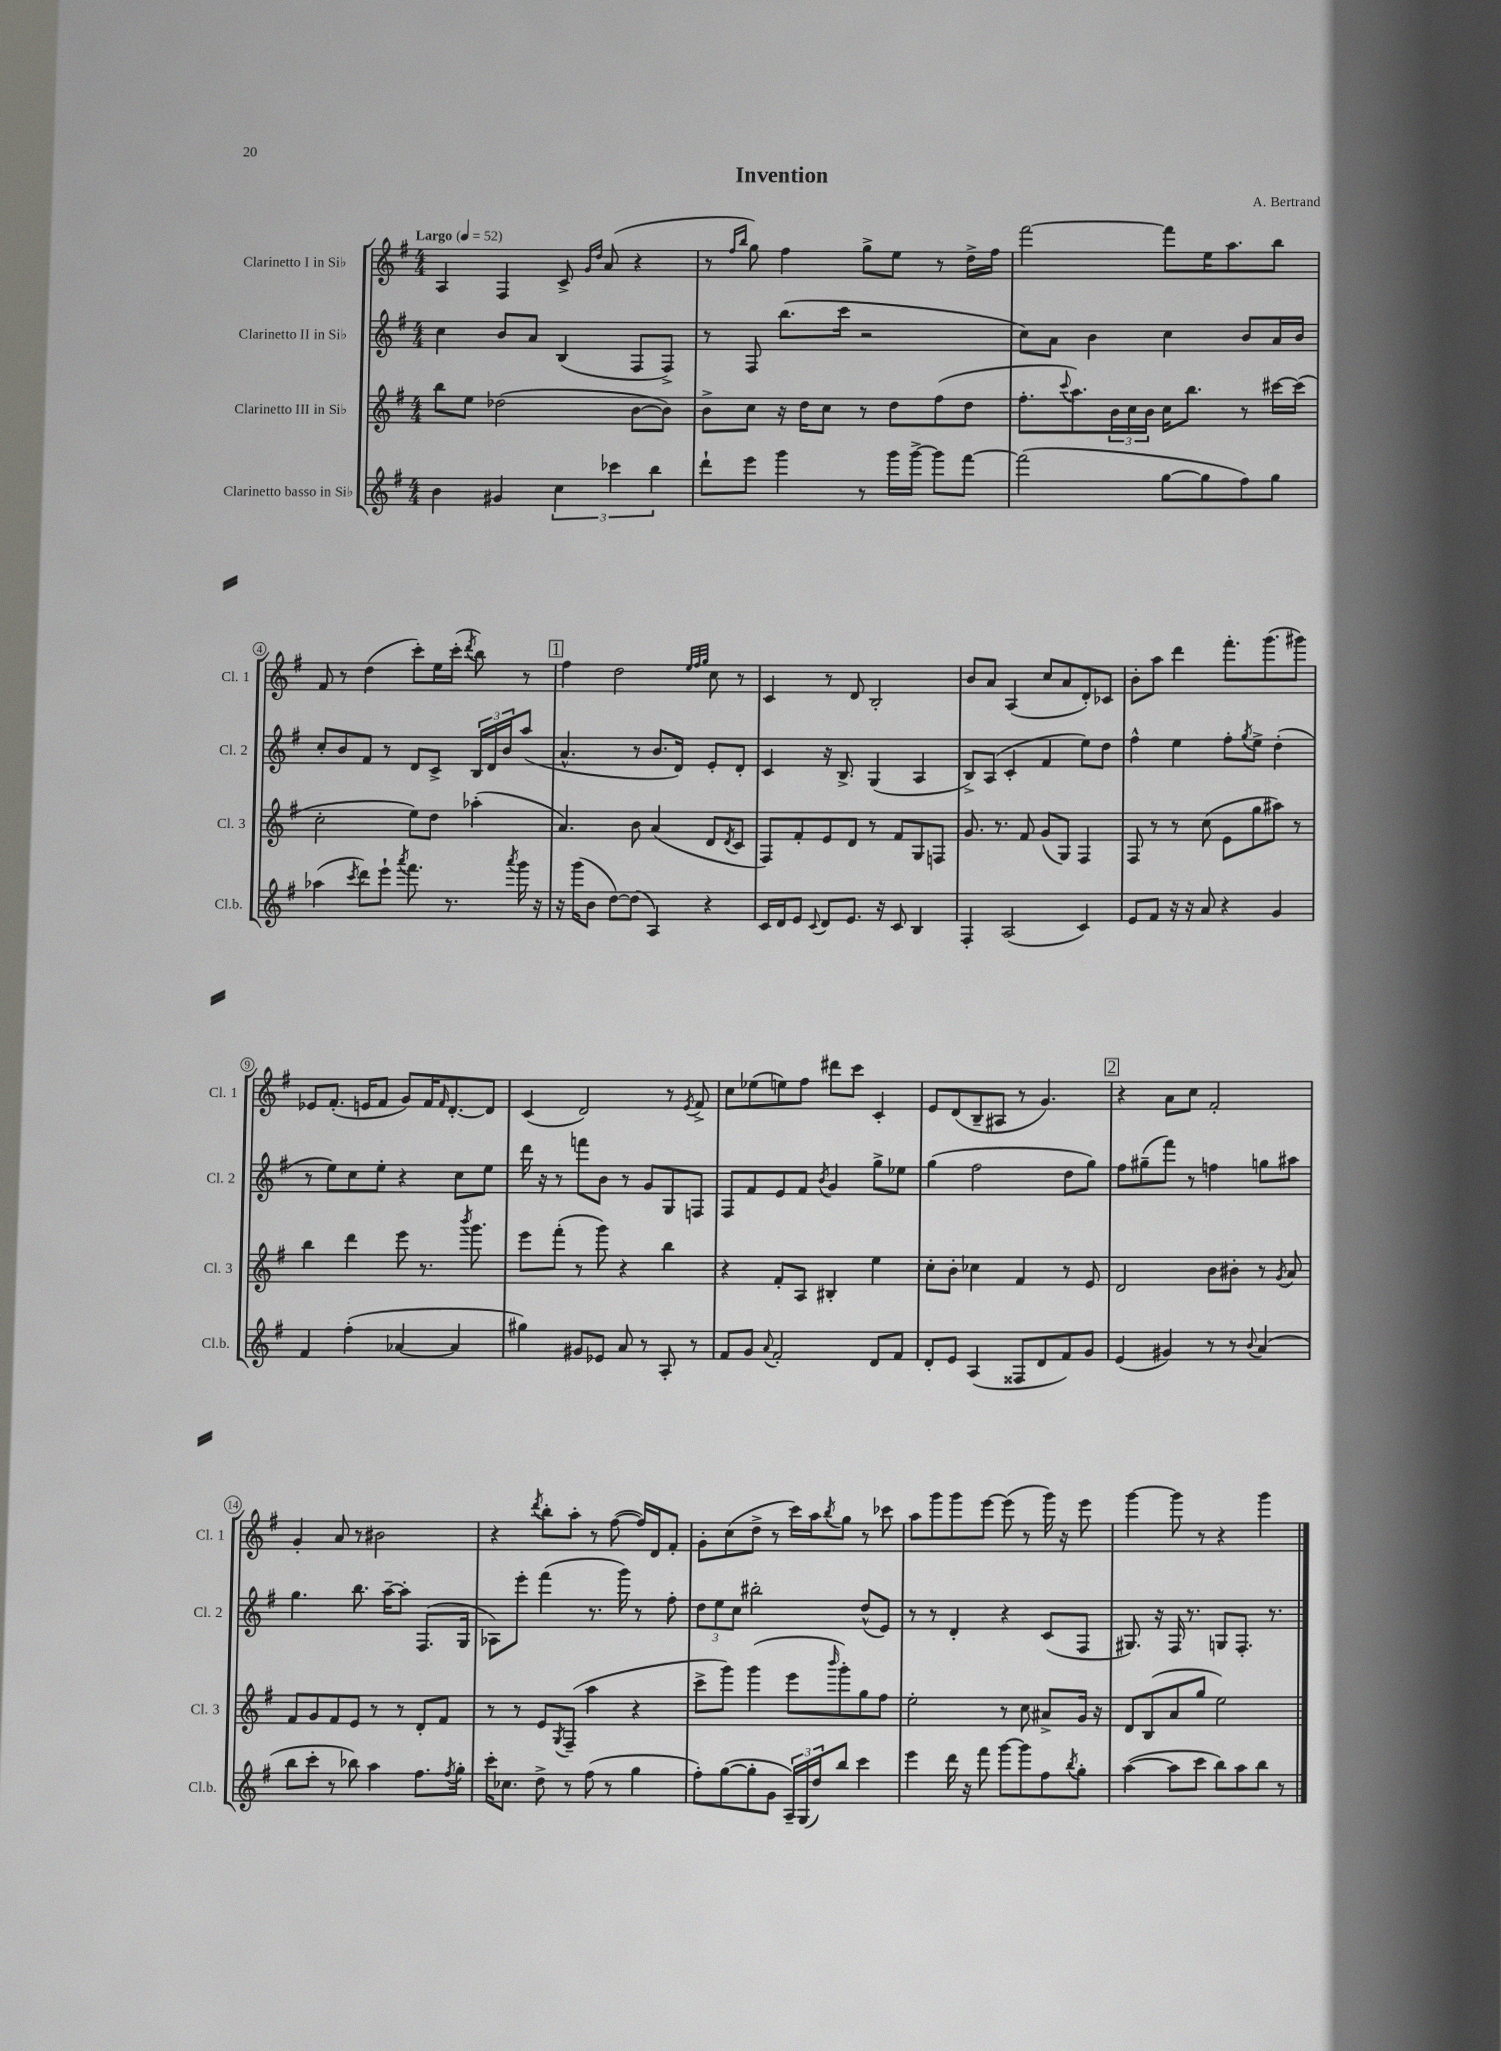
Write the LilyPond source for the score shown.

\header { title = "Invention" composer = "A. Bertrand" }
<<
\new StaffGroup <<
\new Staff = "s0" \with { instrumentName = "Clarinetto I in Sib" shortInstrumentName = "Cl. 1" } {
    \clef treble \key g \major \numericTimeSignature \time 4/4 \tempo "Largo" 4 = 52
    a4 fis4 c'8-> \grace { g'16 d''16 } a'8( r4 |
    r8 \grace { fis''16 b''16 } g''8) fis''4 g''8-> e''8 r8 d''16-> fis''16 |
    fis'''2~ fis'''8 e''16 a''8. b''8 |
    fis'8 r8 d''4( c'''8-.) e''16 c'''16-.( \acciaccatura { d'''8 } b''8) r8 |
    \mark \markup { \box "1" } fis''4 d''2 \grace { e''32 fis''32 g''32 } c''8 r8 |
    c'4 r8 d'8 b2-. |
    b'8 a'8 a4( c''8 a'8 d'8-.) ces'8 |
    b'8-. a''8 d'''4 fis'''8.-. g'''8.( gis'''8) |
    ees'8 fis'8.-.( e'16 fis'8 g'8) fis'16 \grace { fis'16 } d'8.~-. d'8 |
    c'4( d'2) r8 \acciaccatura { e'8 } fis'8-> |
    c''8 ees''8( e''8) fis''8 dis'''8 c'''8 c'4-. |
    e'8 d'8( b8-- ais8 r8 g'4.) |
    \mark \markup { \box "2" } r4 a'8 c''8 fis'2-. |
    g'4-. a'8 r8 bis'2 |
    r4 \acciaccatura { d'''8 } b''8-. a''8-. r8 fis''8~( fis''16) d'16 fis'8-. |
    g'8-. c''8( d''8-> r8 c'''16) a''16 \acciaccatura { b''8 } g''8 r8 ces'''8 |
    a''8 g'''8 g'''8 e'''8~ e'''8( r8 g'''16) r16 e'''8 |
    g'''4~ g'''8 r8 r4 g'''4 \bar "|." |
}
\new Staff = "s1" \with { instrumentName = "Clarinetto II in Sib" shortInstrumentName = "Cl. 2" } {
    \clef treble \key g \major \numericTimeSignature \time 4/4
    c''4 b'8 a'8 b4( fis8 fis8->) |
    r8 fis8 b''8.( c'''16 r2 |
    c''8) a'8 b'4 c''4 b'8 a'16 b'16 |
    c''8-. b'8 fis'8 r8 d'8 c'8-> \tuplet 3/2 { b16 d'16 b'16 } a''8( |
    \mark \markup { \box "1" } a'4.-^ r8 b'8. d'16) e'8-. d'8-. |
    c'4 r16 b8.-> g4( a4 |
    b8->) a8( c'4-. fis'4 e''8) d''8 |
    fis''4-^ e''4 fis''8-. \acciaccatura { g''8 } e''8-> d''4-.( |
    r8 e''8) c''8 e''8-. r4 c''8 e''8 |
    d'''16 r16 r8 f'''8 b'8 r8 g'8 g8 f8 |
    fis8 fis'8 e'8 fis'8 \acciaccatura { b'8 } g'4 g''8-> ees''8 |
    g''4( fis''2 d''8 g''8) |
    \mark \markup { \box "2" } fis''8 gis''8--( fis'''8) r8 f''4 g''8 ais''8 |
    g''4. b''8. a''16~-- a''8-. fis8.( g16 |
    aes8) e'''8-. fis'''4( r8. g'''16) r8 fis''8-. |
    \tuplet 3/2 { d''8 e''8 c''8 } bis''2-. d''8-^( e'8) |
    r8 r8 d'4-. r4 c'8( fis8 |
    gis8.) r16 fis16 r8. g8 fis8.-. r8. \bar "|." |
}
\new Staff = "s2" \with { instrumentName = "Clarinetto III in Sib" shortInstrumentName = "Cl. 3" } {
    \clef treble \key g \major \numericTimeSignature \time 4/4
    b''8 e''8 des''2( b'8~ b'8) |
    b'8-> c''8 r16 d''16 c''8 r8 d''8 fis''8( d''8 |
    fis''8.-. \appoggiatura { c'''8 } a''8.) \tuplet 3/2 { b'16 c''16 b'16 } c''16 b''8. r8 cis'''16~ cis'''16( |
    c''2-. e''8) d''8 aes''4-.( |
    \mark \markup { \box "1" } a'4.) b'8 a'4( d'8 \acciaccatura { d'8 } c'8 |
    fis8) fis'8-. e'8 d'8 r8 fis'8 g8 f8 |
    g'8. r8. fis'8 g'8( g8) fis4 |
    fis8 r8 r8 c''8( e'8 g''8 ais''8) r8 |
    b''4 d'''4 e'''8 r8. \acciaccatura { b'''8 } g'''8. |
    e'''8 fis'''8-.( r8 g'''8) r4 b''4 |
    r4 fis'8-. a8 bis4-. e''4 |
    c''8-. b'8-. ces''4 fis'4 r8 e'8 |
    \mark \markup { \box "2" } d'2 b'8 bis'8-. r8 \acciaccatura { g'8 } a'8 |
    fis'8 g'8 fis'8 e'8 r8 r8 d'8-. fis'8 |
    r8 r8 e'8 \acciaccatura { g8 } fis8--( a''4 r4 |
    c'''8-> g'''8) g'''4( e'''8 \grace { b'''16 } g'''8-.) g''8 fis''8 |
    e''2-. r8 c''8 ais'8-> g'16 r16 |
    d'8 b8( a'8 g''8 e''2) \bar "|." |
}
\new Staff = "s3" \with { instrumentName = "Clarinetto basso in Sib" shortInstrumentName = "Cl.b." } {
    \clef treble \key g \major \numericTimeSignature \time 4/4
    b'4 gis'4 \tuplet 3/2 { c''4 ces'''4 b''4 } |
    d'''8-! e'''8 g'''4 r8 g'''16 g'''16~-> g'''8 fis'''8~ |
    fis'''2( g''8~ g''8 fis''8) g''8 |
    aes''4( \acciaccatura { c'''8 } d'''8) e'''8-! \acciaccatura { a'''8 } fis'''8. r8. \acciaccatura { a'''8 } g'''16 r16 |
    \mark \markup { \box "1" } r16 g'''16( b'8 d''8~) d''8( a4) r4 |
    c'16 d'16 e'8 \appoggiatura { c'8 } d'8 e'8. r16 c'8 b4 |
    fis4-. a2( c'4) |
    e'8 fis'8 r16 r16 a'8 r4 g'4 |
    fis'4 fis''4-.( aes'4~ aes'4 |
    gis''4) gis'8 ees'8 a'8 r8 a8-. r8 |
    fis'8 g'8 \appoggiatura { a'8 } fis'2-. d'8 fis'8 |
    d'8-. e'8 a4( fisis8 d'8 fis'8) g'8 |
    \mark \markup { \box "2" } e'4( gis'4) r8 r8 \appoggiatura { b'8 } a'4( |
    b''8 c'''8-. r8 bes''8) a''4 fis''8. \acciaccatura { fis''8 } g''16-. |
    c'''16-. ces''8. d''8-> r8 fis''8( r8 g''4 |
    fis''8-.) g''8~( g''8-. g'8 \tuplet 3/2 { a16--) g16( d''16) } b''8 c'''4 |
    e'''4 d'''16 r16 fis'''8 g'''8~ g'''8 fis''8 \acciaccatura { b''8 } g''8-. |
    a''4~( a''8 c'''8 b''8) a''8 b''8 r8 \bar "|." |
}
>>
>>
\layout { \context { \Score \override BarNumber.stencil = #(make-stencil-circler 0.1 0.3 ly:text-interface::print) } }
